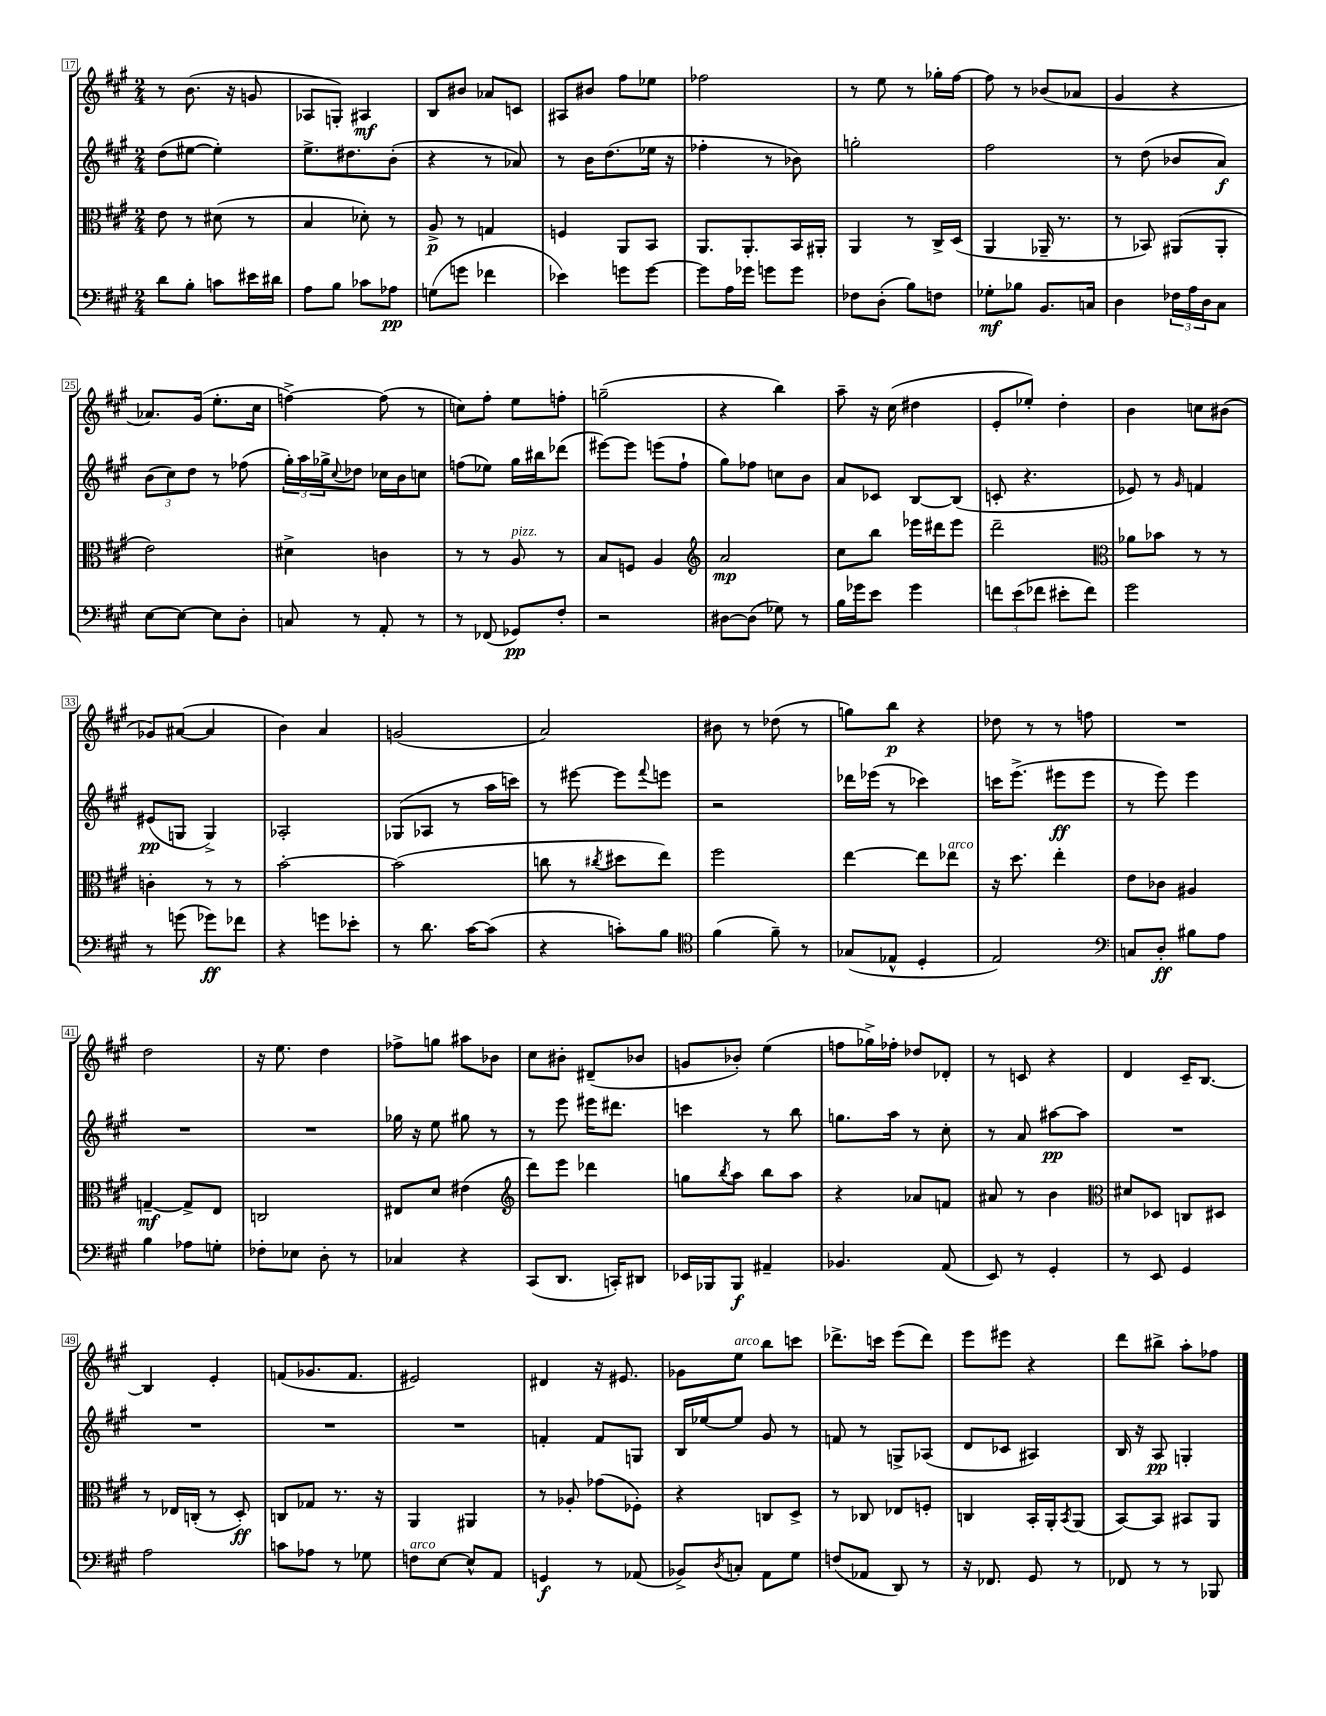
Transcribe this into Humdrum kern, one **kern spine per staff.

**kern	**kern	**kern	**kern
*staff4	*staff3	*staff2	*staff1
*clefF4	*clefC3	*clefG2	*clefG2
*k[f#c#g#]	*k[f#c#g#]	*k[f#c#g#]	*k[f#c#g#]
*M2/4	*M2/4	*M2/4	*M2/4
8d\L	8e\	(8dd\L	8r
8B'\J	8r	[8ee#\J	(8.b\
8c\L	(8d#\	4ee#'\])	.
.	.	.	16r
16e#\L	8r	.	8g/
16d#\JJ	.	.	.
=	=	=	=
8A\L	4B/	8.ee^\L	8A-/L
8B\J	.	.	8G'/J)
.	.	8.dd#\	.
8c-\L	8d-'\)	.	4A#/
8A-\J	8r	(8b'\J	.
=	=	=	=
(8G\L	8A^/	4r	8B/L
8g\J	8r	.	8b#/J
4f-\	4G/	8r	8a-/L
.	.	8a-/)	8c/J
=	=	=	=
4e-\)	4F/	8r	8A#/L
.	.	16b\LK	8b#/J
.	.	(8.dd\	.
8g\L	8AA/L	.	8ff#\L
[8g\J	8BB/J	16ee-\Jk	8ee-\J
.	.	16r	.
=	=	=	=
8g\]L	8.AA/L	4ff-'\	2ff-\
16A\L	.	.	.
16g-\JJ	8.AA'/	.	.
8g\L	.	8r	.
8g\J	16BB/L	8b-\)	.
.	16AA#'/JJ	.	.
=	=	=	=
8F-\L	4AA/	2gg'\	8r
(8D'\J	.	.	8ee\
8B\L)	8r	.	8r
8F\J	16C#^/LL	.	16gg-'\LL
.	(16D/JJ	.	[16ff#\JJ
=	=	=	=
8G-'\L	4AA/	2ff#\	8ff#\]
8B-\J	.	.	8r
8.BB/L	16AA-~/	.	(8b-/L
.	8.r	.	.
.	.	.	8a-/J
16C/Jk	.	.	.
=	=	=	=
4D\	8r	8r	4g#/
.	8BB-/)	(8dd\	.
24F-\LL	(8AA#/L	8b-/L	4r
24A\	.	.	.
24D\J	.	.	.
8C#\J	8AA#'/J	8a/J)	.
=	=	=	=
[8E\L	2e\)	(12b\L	8.a-/L)
.	.	12cc#\)	.
8E\_J	.	.	.
.	.	12dd\J	.
.	.	.	(16g#/Jk
8E\]L	.	8r	8.ee'\L
8D'\J	.	(8ff-\	.
.	.	.	16cc#\Jk
=	=	=	=
8C/	4d#^\	24gg#'\LL)	[4ff^\)
.	.	24aa\	.
.	.	24gg-^\J	.
.	.	8qqcc#/	.
8r	.	8dd-\J	.
8AA'/	4c\	16cc-\LL	(8ff\]
.	.	16b\J	.
8r	.	8cc\J	8r
=	=	=	=
8r	8r	(8ff\L	8cc\L)
(8FF-/	8r	8ee-\J)	8ff#'\J
8GG-/L)	8A/	16gg#\LL	8ee\L
.	.	16bb#\J	.
8F#'/J	8r	(8ddd-\J	8ff'\J
=	=	=	=
2r	8B/L	[8eee#\L)	(2gg~\
.	8F/J	8eee#\]J	.
.	4A/	(8eee\L	.
.	.	8ff#`\J	.
=	=	=	=
*	*clefG2	*	*
[8D#\L	2a/	8gg#\L)	4r
(8D#\]J	.	8ff-\J	.
8G-\)	.	8cc\L	4bb\)
8r	.	8b\J	.
=	=	=	=
16B\LL	8cc#\L	8a/L	8aa~\
16g-\J	.	.	.
8e\J	8bb\J	8c-/J	16r
.	.	.	(16cc#\
4g-\	16eee-\LL	[8B/L	4dd#\
.	16ddd#\J	.	.
.	8eee-\J	(8B/]J	.
=	=	=	=
12f\L	2ddd~\	8c'/	8e'/L
(12e\	.	.	.
.	.	4.r	8ee-'/J)
12f-\J	.	.	.
8e#'\L	.	.	4dd'\
8f-\J)	.	.	.
=	=	=	=
*	*clefC3	*	*
2g#\	8a-\L	8e-/)	4b\
.	8b-\J	8r	.
.	.	16qqg#/	.
.	8r	4f/	8cc\L
.	8r	.	(8b#\J
=	=	=	=
8r	4c'\	(8e#/L	8g-/L)
(8g\	.	8G/J	([8a#/J
8g-\L)	8r	4G^/)	4a#/]
8f-\J	8r	.	.
=	=	=	=
4r	[2b'\	2A-'/	4b\)
8g\L	.	.	4a/
8e-'\J	.	.	.
=	=	=	=
8r	(2b\]	(8G-/L	(2g/
8.d\	.	8A-/J	.
.	.	8r	.
[16c#\LK	.	.	.
(8c#\]J	.	16aa\LL	.
.	.	16ccc\JJ)	.
=	=	=	=
4r	8cc\	8r	2a/)
.	8r	[8eee#\	.
.	8qcc#/	.	.
8c'\L)	8dd#\L	8eee#\]L	.
.	.	8qqfff#/	.
8B\J	8ee\J)	8eee\J	.
=	=	=	=
*clefC4	*	*	*
(4f#\	2ff#\	2r	8b#\
.	.	.	8r
8f#~\)	.	.	(8dd-\
8r	.	.	8r
=	=	=	=
(8G-/L	[4ee\	16ddd-\LL	8gg\L)
.	.	(16eee-\JJ	.
8E-^^/J	.	8r	8bb\J
4D'/	8ee\]L	4ccc-\)	4r
.	8ee-\J	.	.
=	=	=	=
2E/)	16r	16ccc\LK	8dd-\
.	8.dd\	(8.eee^\J	.
.	.	.	8r
.	4ee'\	8eee#\L	8r
.	.	8eee#\J	8ff\
=	=	=	=
*clefF4	*	*	*
8C/L	8e\L	8r	2r
8D'/J	8c-\J	8eee\)	.
8B#\L	4A#/	4eee\	.
8A\J	.	.	.
=	=	=	=
4B\	[4G~/	2r	2dd\
8A-\L	8G^/]L	.	.
8G'\J	8E/J	.	.
=	=	=	=
8F-'\L	2C/	2r	16r
.	.	.	8.ee\
8E-\J	.	.	.
8D'\	.	.	4dd\
8r	.	.	.
=	=	=	=
4C-/	8E#/L	16gg-\	8ff-^\L
.	.	16r	.
.	8d/J	8ee\	8gg\J
4r	(4e#\	8gg#\	8aa#\L
.	.	8r	8b-\J
=	=	=	=
*	*clefG2	*	*
(8CC#/L	8ddd\L)	8r	8cc#\L
8.DD/J	8eee\J	8eee\	8b#'\J
.	4ddd-\	16eee#\LK	(8d#~/L
16CC'/LK)	.	8.ddd#\J	.
8DD#/J	.	.	8b-/J
=	=	=	=
16EE-/LL	8gg\L	4ccc\	8g/L
16BBB-/J	.	.	.
.	8qbb/	.	.
8BBB-/J	8aa\J	.	8b-'/J)
4AA#~/	8bb\L	8r	(4ee\
.	8aa\J	8bb\	.
=	=	=	=
4.BB-/	4r	8.gg\L	8ff\L
.	.	.	16gg-^\L)
.	.	16aa\Jk	16ff-'\JJ
.	8a-/L	8r	8dd-/L
(8AA/	8f/J	8cc#'\	8d-'/J
=	=	=	=
8EE/)	8a#/	8r	8r
8r	8r	8a/	8c/
4GG#'/	4b\	[8aa#\L	4r
.	.	8aa#\]J	.
=	=	=	=
*	*clefC3	*	*
8r	8d#/L	2r	4d/
8EE/	8D-/J	.	.
4GG#/	8C/L	.	16c#~/LK
.	.	.	[8.B/J
.	8D#/J	.	.
=	=	=	=
2A\	8r	2r	4B/]
.	16E-/LL	.	.
.	(16C'/JJ	.	.
.	8r	.	4e'/
.	8D'/)	.	.
=	=	=	=
8c\L	8C/L	2r	(8f/L
8A-\J	8G-/J	.	8.g-/
8r	8.r	.	.
.	.	.	8.f/J
8G-\	.	.	.
.	16r	.	.
=	=	=	=
8F\L	4AA/	2r	2e#/)
[8E\J	.	.	.
8E^^/]L	4AA#/	.	.
8AA/J	.	.	.
=	=	=	=
4GG/	8r	4f'/	4d#/
.	8A-'/	.	.
8r	(8g-\L	8f/L	16r
.	.	.	8.e#/
(8AA-/	8F-'\J)	8G/J	.
=	=	=	=
8BB-^/L)	4r	16B/LL	8g-\L
.	.	[16ee-/J	.
8qD/	.	.	.
8C'/J	.	8ee-/]J	8ee\J
8AA\L	8C/L	8g#/	8bb\L
8G#\J	8D^/J	8r	8ccc\J
=	=	=	=
(8F/L	8r	8f/	8.ddd-^\L
8AA-/J	8C-/	8r	.
.	.	.	16ccc\Jk
8DD/)	8E-/L	8G^/L	(8eee\L
8r	8F'/J	(8A-/J	8ddd-\J)
=	=	=	=
16r	4C/	8d/L	8eee\L
8.FF-/	.	.	.
.	.	8c-/J	8eee#\J
8GG#/	16BB'/LL	4A#/)	4r
.	16AA'/J	.	.
.	8qBB/	.	.
8r	(8AA/J	.	.
=	=	=	=
8FF-/	[8BB/L)	16B/	8ddd\L
.	.	16r	.
8r	8BB/]J	8A/	8bb#^\J
8r	8BB#/L	4G'/	8aa'\L
8BBB-/	8AA/J	.	8ff-\J
==	==	==	==
*-	*-	*-	*-
